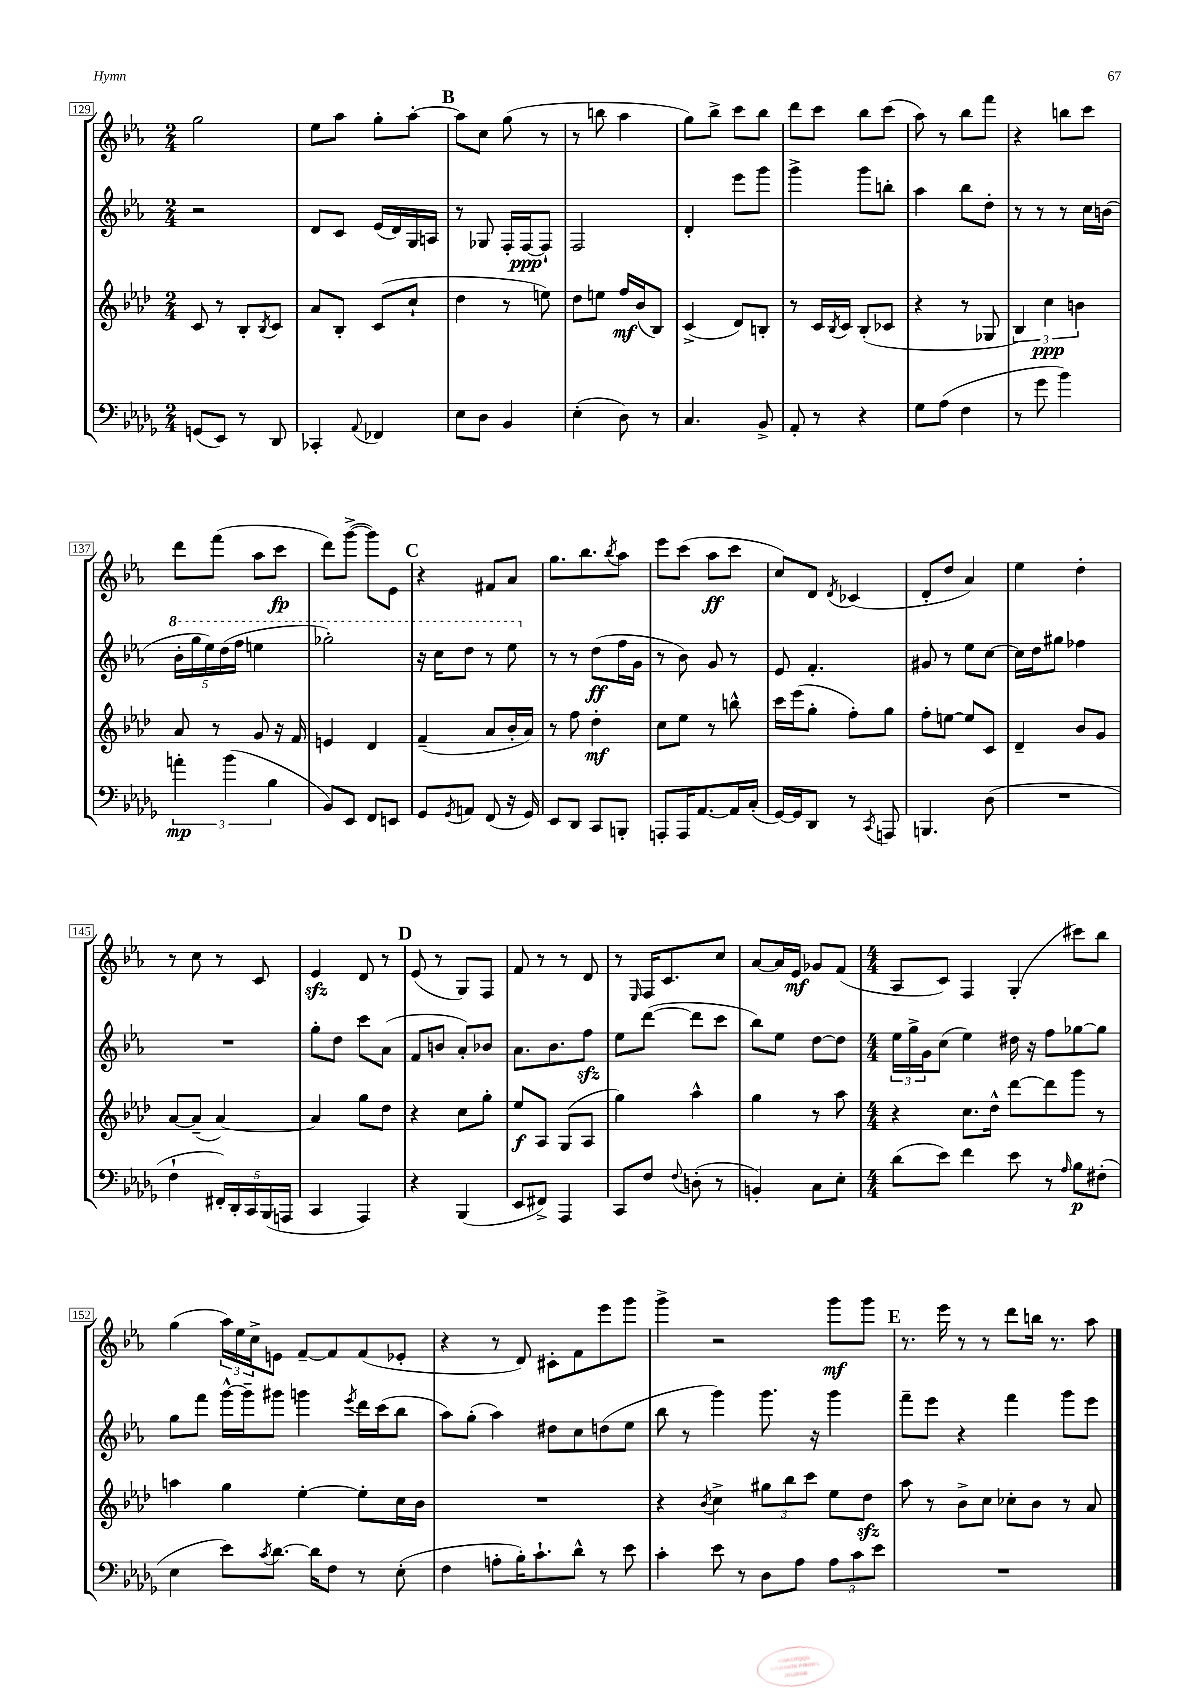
<<
\new StaffGroup <<
\new Staff = "s0" {
    \clef treble \key ees \major \numericTimeSignature \time 2/4
    g''2 |
    ees''8 aes''8 g''8-. aes''8~-. |
    \mark \markup { \bold "B" } aes''8 c''8 g''8( r8 |
    r8 b''8 aes''4 |
    g''8) bes''8-> c'''8 bes''8 |
    d'''8 c'''8 bes''8 c'''8( |
    aes''8) r8 bes''8 f'''8 |
    r4 b''8 c'''8 |
    d'''8 f'''8( aes''8 c'''8\fp |
    d'''8) g'''8~->( g'''8) ees'8 |
    \mark \markup { \bold "C" } r4 fis'8 aes'8 |
    g''8. bes''8. \acciaccatura { bes''8 } aes''8 |
    ees'''8 c'''8( aes''8\ff c'''8 |
    c''8) d'8 \acciaccatura { d'8 } ces'4( |
    d'8-. d''8 aes'4) |
    ees''4 d''4-. |
    r8 c''8 r8 c'8 |
    ees'4\sfz d'8 r8 |
    \mark \markup { \bold "D" } ees'8( r8 g8) f8 |
    f'8 r8 r8 d'8 |
    r8 \grace { ees16 } f16 c'8. c''8 |
    aes'8~ aes'16 ees'16\mf ges'8 f'8( |
    \numericTimeSignature \time 4/4 aes8 c'8) f4 g4-.( cis'''8) bes''8 |
    g''4( \tuplet 3/2 { aes''16) ees''16 c''16-> } e'8 f'8~-- f'8 f'8( ees'8-. |
    r4 r8 d'8) cis'8-. f'8 ees'''8 g'''8 |
    g'''4-> r2 g'''8\mf g'''8 |
    \mark \markup { \bold "E" } r8. ees'''16 r8 r8 d'''8 b''16 r8. aes''8 \bar "|." |
}
\new Staff = "s1" {
    \clef treble \key ees \major \numericTimeSignature \time 2/4
    r2 |
    d'8 c'8 ees'16( d'16) g16 a16 |
    \mark \markup { \bold "B" } r8 ges8 f16-. f16~\ppp f8-! |
    f2 |
    d'4-. ees'''8 g'''8 |
    g'''4-> g'''8 b''8-. |
    aes''4 bes''8 d''8-. |
    r8 r8 r8 c''16 b'16( |
    \tuplet 5/4 { \ottava #1 bes''16-. g'''16 ees'''16) d'''16( f'''16 } e'''4 |
    ges'''2-.) |
    \mark \markup { \bold "C" } r16 c'''16 d'''8 r8 ees'''8 \ottava #0 |
    r8 r8 d''8\ff( f''16 g'16 |
    r8 bes'8) g'8 r8 |
    ees'8 f'4.-. |
    gis'8 r8 ees''8 c''8~ |
    c''16 d''16 gis''8 fes''4 |
    R2 |
    g''8-. d''8 c'''8 aes'8( |
    \mark \markup { \bold "D" } f'8 b'8 aes'8-.) bes'8 |
    aes'8. bes'8. f''8\sfz |
    ees''8 d'''8~( d'''8 c'''8 |
    bes''8) ees''8 d''8~ d''8 |
    \numericTimeSignature \time 4/4 \tuplet 3/2 { ees''16 g''16-> g'16 } c''8( ees''4) dis''16 r16 f''8 ges''8~ ges''8 |
    g''8 f'''8 g'''16~-^ g'''16-- gis'''8 g'''4 \acciaccatura { ees'''8 } d'''16 c'''16( bes''8 |
    aes''8) g''8-.( aes''4) dis''8 c''8 d''8( ees''8 |
    bes''8 r8 g'''4) g'''8. r16 g'''4 |
    \mark \markup { \bold "E" } f'''8-- ees'''8 r4 f'''4 g'''8 ees'''8 \bar "|." |
}
\new Staff = "s2" {
    \clef treble \key aes \major \numericTimeSignature \time 2/4
    c'8 r8 bes8-. \acciaccatura { bes8 } c'8 |
    aes'8 bes8-. c'8( c''8-! |
    \mark \markup { \bold "B" } des''4 r8 e''8) |
    des''8 e''8 f''16\mf bes'16( bes8) |
    c'4->( des'8) b8-. |
    r8 c'16 \acciaccatura { bes8 } c'16 bes8-.( ces'8 |
    r4 r8 ges8 |
    \tuplet 3/2 { bes4) c''4\ppp b'4 } |
    aes'8 r8 g'8 r16 f'16 |
    e'4 des'4 |
    \mark \markup { \bold "C" } f'4--( aes'8 bes'16-. aes'16) |
    r8 f''8 des''4-.\mf |
    c''8 ees''8 r8 b''8-^ |
    c'''16 ees'''16( g''8-. f''8-.) g''8 |
    f''8-. e''8~ e''8 c'8 |
    des'4-- bes'8 g'8 |
    aes'8~ aes'8--( aes'4~) |
    aes'4 g''8 des''8 |
    \mark \markup { \bold "D" } r4 c''8 g''8-. |
    ees''8\f aes8 g8( aes8 |
    g''4) aes''4-^ |
    g''4 r8 aes''8 |
    \numericTimeSignature \time 4/4 r4 c''8. des''16-^ des'''8~ des'''8 g'''8 r8 |
    a''4 g''4 ees''4~-. ees''8-. c''16 bes'16 |
    R1 |
    r4 \acciaccatura { bes'8 } c''4-> \tuplet 3/2 { gis''8 bes''8 c'''8 } ees''8 des''8\sfz |
    \mark \markup { \bold "E" } aes''8 r8 bes'8-> c''8 ces''8-. bes'8 r8 aes'8 \bar "|." |
}
\new Staff = "s3" {
    \clef bass \key des \major \numericTimeSignature \time 2/4
    g,8( ees,8) r8 des,8 |
    ces,4-. \appoggiatura { aes,8 } fes,4 |
    \mark \markup { \bold "B" } ees8 des8 bes,4 |
    ees4-.( des8) r8 |
    c4. bes,8-> |
    aes,8-. r8 r4 |
    ges8 aes8( f4 |
    r8 ges'8 bes'4) |
    \tuplet 3/2 { a'4-.\mp bes'4( bes4 } |
    bes,8) ees,8 f,8 e,8 |
    \mark \markup { \bold "C" } ges,8 \acciaccatura { ges,8 } a,8 f,8( r16 ges,16) |
    ees,8 des,8 c,8 b,,8-. |
    a,,8-. a,,16 aes,8.~ aes,16 c16-.( |
    ges,16~) ges,16 des,8 r8 \acciaccatura { c,8 } a,,8 |
    b,,4. des8( |
    R2 |
    f4-! \tuplet 5/4 { fis,16-.) des,16-. c,16 bes,,16( a,,16 } |
    c,4 aes,,4) |
    \mark \markup { \bold "D" } r4 bes,,4( |
    ees,8 fis,8->) aes,,4 |
    c,8 f8 \appoggiatura { f8 } d8-.( r8 |
    b,4-.) c8 ees8-. |
    \numericTimeSignature \time 4/4 des'8( ees'8) f'4 ees'8 r8 \grace { aes16 } bes8\p fis8-.( |
    ees4 ees'8) \acciaccatura { c'8 } des'8.~ des'16 f8 r8 ees8-.( |
    f4 a8-. bes16-.) c'8.-! des'8-^ r8 ees'8 |
    c'4-. ees'8 r8 des8 aes8 \tuplet 3/2 { aes8 c'8 ees'8 } |
    \mark \markup { \bold "E" } R1 \bar "|." |
}
>>
>>
\layout { \context { \Score currentBarNumber = #129 \override BarNumber.stencil = #(make-stencil-boxer 0.1 0.3 ly:text-interface::print) } }
